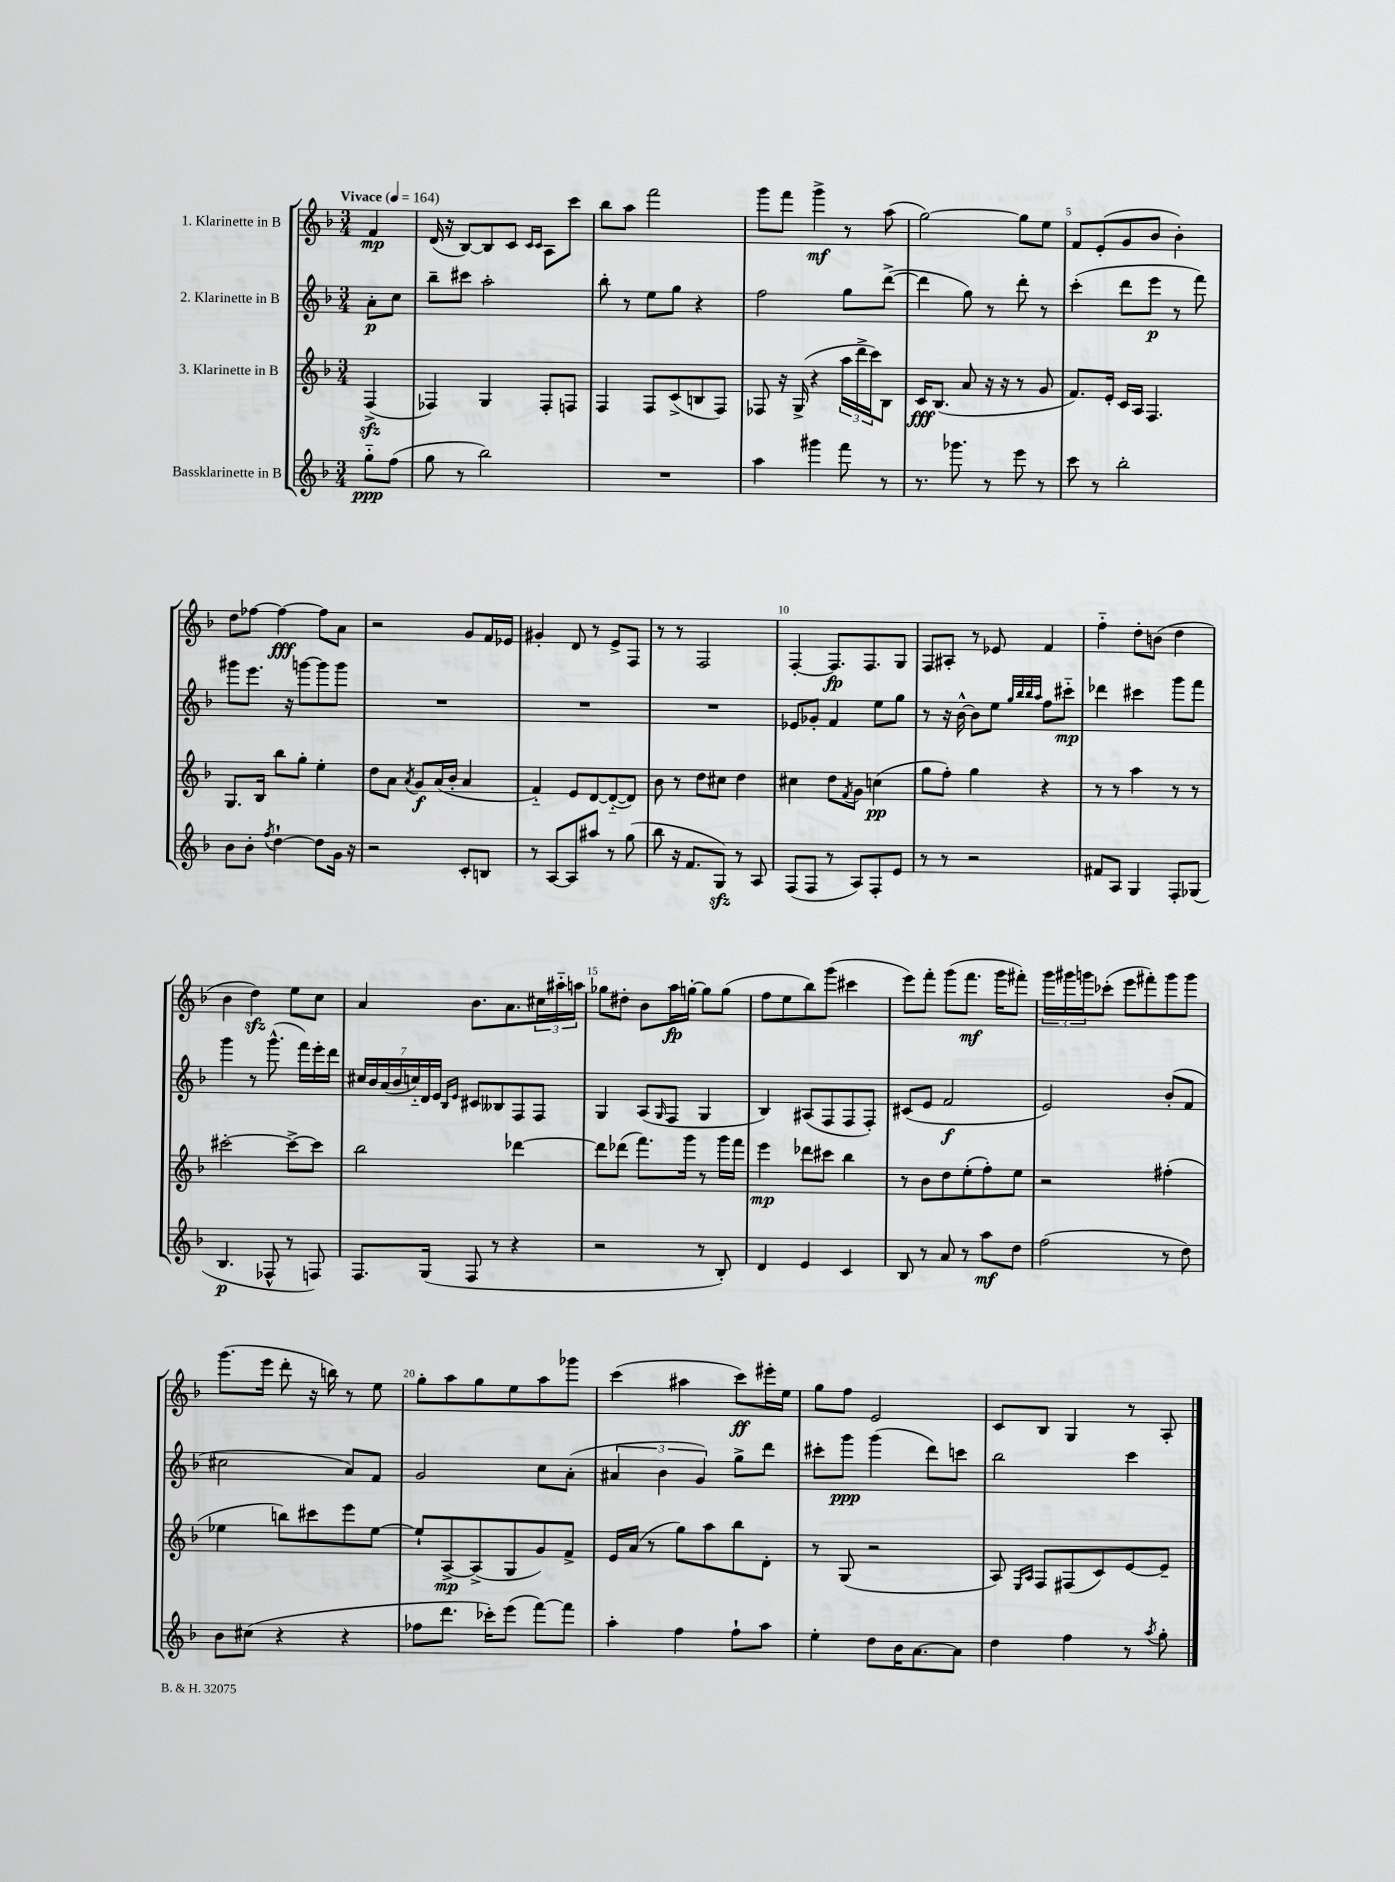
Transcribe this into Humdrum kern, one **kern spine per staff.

**kern	**dynam	**kern	**dynam	**kern	**dynam	**kern	**dynam
*part4	*part4	*part3	*part3	*part2	*part2	*part1	*part1
*staff4	*staff4	*staff3	*staff3	*staff2	*staff2	*staff1	*staff1
*I"Bassklarinette in B	*	*I"3. Klarinette in B	*	*I"2. Klarinette in B	*	*I"1. Klarinette in B	*
*clefG2	*	*clefG2	*	*clefG2	*	*clefG2	*
*k[b-]	*	*k[b-]	*	*k[b-]	*	*k[b-]	*
*M3/4	*	*M3/4	*	*M3/4	*	*M3/4	*
*MM164	*	*MM164	*	*MM164	*	*MM164	*
=	=	=	=	=	=	=	=
!	!	!	!	!	!	!LO:TX:a:B:t=Vivace	!
8gg\L	ppp	(4Fzz^/	.	8a'\L	p	4f/	mp
(8ff\J	.	.	.	8cc\J	.	.	.
=1	=1	=1	=1	=1	=1	=1	=1
8gg\	.	4F-X/)	.	8bb-~\L	.	(16d/	.
.	.	.	.	.	.	16r	.
8r	.	.	.	8ccc#X\J	.	[8B-/L)	.
2bb-\)	.	4G/	.	2aa'\	.	8B-/]	.
.	.	.	.	.	.	8c/J	.
.	.	.	.	.	.	16qqc/LL	.
.	.	.	.	.	.	16qqc/JJ	.
.	.	8F-'/L	.	.	.	8A\L	.
.	.	8Fn/J	.	.	.	8ccc\J	.
=2	=2	=2	=2	=2	=2	=2	=2
2.r	.	4F/	.	8bb-'\	.	8bb-\L	.
.	.	.	.	8r	.	8aa\J	.
.	.	8F/L	.	8ee\L	.	2fff\	.
.	.	(8c^/	.	8gg\J	.	.	.
.	.	8Bn/	.	4r	.	.	.
.	.	8F/J)	.	.	.	.	.
=3	=3	=3	=3	=3	=3	=3	=3
4aa\	.	8F-X/	.	2ff\	.	8ggg\L	.
.	.	16r	.	.	.	8fff\J	.
.	.	(16G^/	.	.	.	.	.
4ggg#X\	.	4r	.	.	.	4ggg^\	mf
8fff\	.	24aa\LL	.	8gg\L	.	8r	.
.	.	24ddd^\	.	.	.	.	.
.	.	24ccc\J)	.	.	.	.	.
8r	.	8B-\J	.	([8ddd^\J	.	(8aa\	.
=4	=4	=4	=4	=4	=4	=4	=4
8.r	.	16c/KL	fff	4ddd\]	.	[2gg\)	.
.	.	(8.B-/J	.	.	.	.	.
8.ggg-X\	.	.	.	.	.	.	.
.	.	8a/	.	8gg\)	.	.	.
8r	.	16r	.	8r	.	.	.
.	.	16r	.	.	.	.	.
8eee\	.	8r	.	8ddd'\	.	8gg\L]	.
8r	.	8g/	.	8r	.	8ee\J	.
=5	=5	=5	=5	=5	=5	=5	=5
8ccc\	.	8.f/L)	.	(4ccc'\	.	8f/L	.
8r	.	.	.	.	.	(8e'/	.
.	.	16e'/Jk	.	.	.	.	.
2bb-'\	.	16c/LL	.	8ddd\L	.	8g/	.
.	.	16A/JJ	.	.	.	.	.
.	.	4.F/	.	8eee\J	p	8b-/J	.
.	.	.	.	8r	.	4b-'\)	.
.	.	.	.	8fff\)	.	.	.
!!LO:LB:g=z
=6	=6	=6	=6	=6	=6	=6	=6
8b-\L	.	8.G/L	.	8ggg#X\L	.	8dd\L	.
8b-'\J	.	.	.	8.eee\J	.	[8ff-X\J	.
.	.	16B-/Jk	.	.	.	.	.
8qff/	.	.	.	.	.	.	.
[4dd`\	.	8bb-\L	.	.	.	4ff-\_	fff
.	.	.	.	16r	.	.	.
.	.	8gg'\J	.	[8gggn\L	.	.	.
8dd\L]	.	4ee'\	.	8ggg\]	.	8ff-\L]	.
16g\Jk	.	.	.	8ggg\J	.	8a\J	.
16r	.	.	.	.	.	.	.
=7	=7	=7	=7	=7	=7	=7	=7
2r	.	8dd\L	.	2.r	.	2r	.
.	.	8a\J	.	.	.	.	.
.	.	8qa/	.	.	.	.	.
.	.	8g/L	f	.	.	.	.
.	.	(16a/L	.	.	.	.	.
.	.	16b-'/JJ	.	.	.	.	.
8c'/L	.	4a/	.	.	.	8g/L	.
8Bn/J	.	.	.	.	.	16f/L	.
.	.	.	.	.	.	16e-X/JJ	.
=8	=8	=8	=8	=8	=8	=8	=8
8r	.	4f/)	.	2.r	.	4g#X'/	.
[8A/L	.	.	.	.	.	.	.
8A/]	.	8e/L	.	.	.	8d/	.
8aa#X/J	.	[8d/	.	.	.	8r	.
8r	.	(8d/_	.	.	.	8e^/L	.
(8gg\	.	8d/J])	.	.	.	8F/J	.
=9	=9	=9	=9	=9	=9	=9	=9
8bb-\	.	8b-\	.	2.r	.	8r	.
16r	.	8r	.	.	.	8r	.
8.f/L	.	.	.	.	.	.	.
.	.	8dd\L	.	.	.	2F/	.
8Gzz/J)	.	8cc#X\J	.	.	.	.	.
8r	.	4dd\	.	.	.	.	.
8A/	.	.	.	.	.	.	.
=10	=10	=10	=10	=10	=10	=10	=10
(8F/L	.	4cc#X\	.	8e-X/L	.	[4F'/	.
8F/J	.	.	.	8g-X'/J	.	.	.
8r	.	8dd\L	.	4f/	.	8.F/L]	fp
.	.	8qf/	.	.	.	.	.
8A/L)	.	8g\J	.	.	.	.	.
.	.	.	.	.	.	8.F/	.
8F'/	.	(4ccn\	pp	8ee\L	.	.	.
8e/J	.	.	.	8gg\J	.	8G/J	.
=11	=11	=11	=11	=11	=11	=11	=11
8r	.	8gg\L	.	8r	.	8F/L	.
8r	.	8ff'\J)	.	16r	.	8A#X'/J	.
.	.	.	.	[16b-^^\	.	.	.
2r	.	4gg\	.	8b-\L]	.	8r	.
.	.	.	.	8ee\J	.	8e-X/	.
.	.	.	.	32qqgg/LLL	.	.	.
.	.	.	.	32qqbb-/	.	.	.
.	.	.	.	32qqbb-/	.	.	.
.	.	.	.	32qqaa/JJJ	.	.	.
.	.	4r	.	8ff\L	.	4f/	.
.	.	.	.	8ccc#X\J	mp	.	.
=12	=12	=12	=12	=12	=12	=12	=12
8f#X/L	.	8r	.	4ddd-X\	.	4ff\	.
8A/J	.	8r	.	.	.	.	.
4G/	.	4aa\	.	4ccc#X\	.	8dd'\L	.
.	.	.	.	.	.	(8bn\J	.
8F'/L	.	8r	.	8ggg\L	.	4dd\	.
(8G-X/J	.	8r	.	8fff\J	.	.	.
!!LO:LB:g=z
=13	=13	=13	=13	=13	=13	=13	=13
4.B-/	p	[2ccc#X'\	.	4ggg\	.	4b-\	.
.	.	.	.	8r	.	4ddzz\)	.
8F-X^^/	.	.	.	(8.ggg^^\	.	.	.
8r	.	8ccc#^\L_	.	.	.	8ee\L	.
.	.	.	.	16fff\LL)	.	.	.
8Fn/)	.	8ccc#\J]	.	16eee'\	.	8cc\J	.
.	.	.	.	16ddd\JJ	.	.	.
=14	=14	=14	=14	=14	=14	=14	=14
8.F/L	.	2bb-\	.	28cc#X/LL	.	4a/	.
.	.	.	.	28b-/	.	.	.
.	.	.	.	(28a/	.	.	.
.	.	.	.	28b-/	.	.	.
.	.	.	.	28ccn/)	.	.	.
.	.	.	.	28d/	.	.	.
(16G/Jk	.	.	.	.	.	.	.
.	.	.	.	28e/JJ	.	.	.
.	.	.	.	16qqB-/LL	.	.	.
.	.	.	.	16qqe/JJ	.	.	.
8F/	.	.	.	8c#X/L	.	8.b-\L	.
8r	.	.	.	8B--X/	.	.	.
.	.	.	.	.	.	8.a\	.
4r	.	[4ddd-X\	.	8F/	.	.	.
.	.	.	.	8F/J	.	24cc#X\L	.
.	.	.	.	.	.	24aa#X\	.
.	.	.	.	.	.	24aan\JJ	.
=15	=15	=15	=15	=15	=15	=15	=15
2r	.	8ddd-\L]	.	4G/	.	8gg-X\L	.
.	.	(8ddd-X\J	.	.	.	8dd#X'\J	.
.	.	8.fff\L)	.	(8A/L	.	8b-\L	.
.	.	.	.	16qqG/	.	.	.
.	.	.	.	8F/J	.	16aa\L	fp
.	.	16ggg\Jk	.	.	.	[16ggn'\JJ	.
8r	.	8r	.	4G/	.	8gg\L]	.
8B-'/)	.	16ggg\LL	.	.	.	(8gg\J	.
.	.	16fff\JJ	.	.	.	.	.
=16	=16	=16	=16	=16	=16	=16	=16
4d/	.	4eee\	mp	4B-/)	.	8ff\L	.
.	.	.	.	.	.	8ee\	.
4e/	.	8ddd-X\L	.	(8A#X/L	.	8bb-\)	.
.	.	8ccc#X\J	.	8F/	.	(8ggg\J	.
4c/	.	4bb-\	.	8F/	.	4ccc#X\	.
.	.	.	.	8F'/J)	.	.	.
=17	=17	=17	=17	=17	=17	=17	=17
8B-/	.	8r	.	(8c#X/L	.	8eee\L)	.
8r	.	8b-\L	.	8e/J	.	8fff'\J	.
8a/	.	8dd\	.	2f/	f	(8ggg\L	.
8r	.	(8ee'\	.	.	.	8.fff\J	mf
8aa\L	mf	8ff'\)	.	.	.	.	.
.	.	.	.	.	.	16ggg\KL	.
8dd\J	.	8ee\J	.	.	.	8fff#X'\J)	.
=18	=18	=18	=18	=18	=18	=18	=18
(2ff\	.	2r	.	2e/)	.	24ggg\LL	.
.	.	.	.	.	.	24ggg#X\	.
.	.	.	.	.	.	24gggn\J	.
.	.	.	.	.	.	(8ccc-X'\J	.
.	.	.	.	.	.	8eee\L	.
.	.	.	.	.	.	8fff#X'\)	.
8r	.	(4ff#X'\	.	(8b-'/L	.	8ggg\	.
8dd\)	.	.	.	8f/J	.	8ggg\J	.
!!LO:LB:g=z
=19	=19	=19	=19	=19	=19	=19	=19
8b-\L	.	4ee-X\	.	2cc#X\	.	(8.ggg\L	.
(8cc#X\J	.	.	.	.	.	.	.
.	.	.	.	.	.	16eee\Jk	.
4r	.	8bbn\L)	.	.	.	8ddd'\	.
.	.	8ccc#X\	.	.	.	16r	.
.	.	.	.	.	.	16bbn\)	.
4r	.	8eee\	.	8a/L)	.	8r	.
.	.	[8ee-\J	.	8f/J	.	8ee\	.
=20	=20	=20	=20	=20	=20	=20	=20
8ff-X\L	.	8ee-`/L]	.	2g/	.	8gg'\L	.
8.ddd\J	.	[8A^/	mp	.	.	8aa\	.
.	.	(8A^/]	.	.	.	8gg\	.
16ccc-X'\KL)	.	.	.	.	.	.	.
(8eee\J	.	8G/	.	.	.	8ee\	.
[8fff\L)	.	8g/)	.	8cc\L	.	8aa\	.
8fff\J]	.	8f^/J	.	(8a'\J	.	8ggg-X\J	.
=21	=21	=21	=21	=21	=21	=21	=21
4aa'\	.	16e/LL	.	6a#X/	.	(4ccc\	.
.	.	(16a/JJ	.	.	.	.	.
.	.	8r	.	.	.	.	.
.	.	.	.	6b-\	.	.	.
4ff\	.	8gg\L)	.	.	.	4aa#X\	.
.	.	.	.	6g/)	.	.	.
.	.	8aa\	.	.	.	.	.
8ff`\L	.	8bb-\	.	8gg^\L	.	8ccc\L)	ff
8aa\J	.	8d'\J	.	8ddd\J	.	16eee#X'\L	.
.	.	.	.	.	.	16ee\JJ	.
=22	=22	=22	=22	=22	=22	=22	=22
4ee'\	.	8r	.	8ccc#X'\L	.	8gg\L	.
.	.	(8G/	.	8ggg\J	ppp	8ff\J	.
8dd\L	.	2r	.	(4ggg\	.	2e/	.
16b-\K	.	.	.	.	.	.	.
[8.a\	.	.	.	.	.	.	.
.	.	.	.	8ddd\L)	.	.	.
8a\J]	.	.	.	8cccn\J	.	.	.
=23	=23	=23	=23	=23	=23	=23	=23
4dd\	.	8A/)	.	2bb-\	.	8c/L	.
.	.	16qqE/LL	.	.	.	.	.
.	.	16qqA/JJ	.	.	.	.	.
.	.	8F/L	.	.	.	8B-/J	.
4ff\	.	(8F#X/	.	.	.	4G/	.
.	.	8c/)	.	.	.	.	.
8r	.	[8e/	.	4ccc\	.	8r	.
8qaa/	.	.	.	.	.	.	.
8gg'\	.	8e~/J]	.	.	.	8A'/	.
==	==	==	==	==	==	==	==
*-	*-	*-	*-	*-	*-	*-	*-
